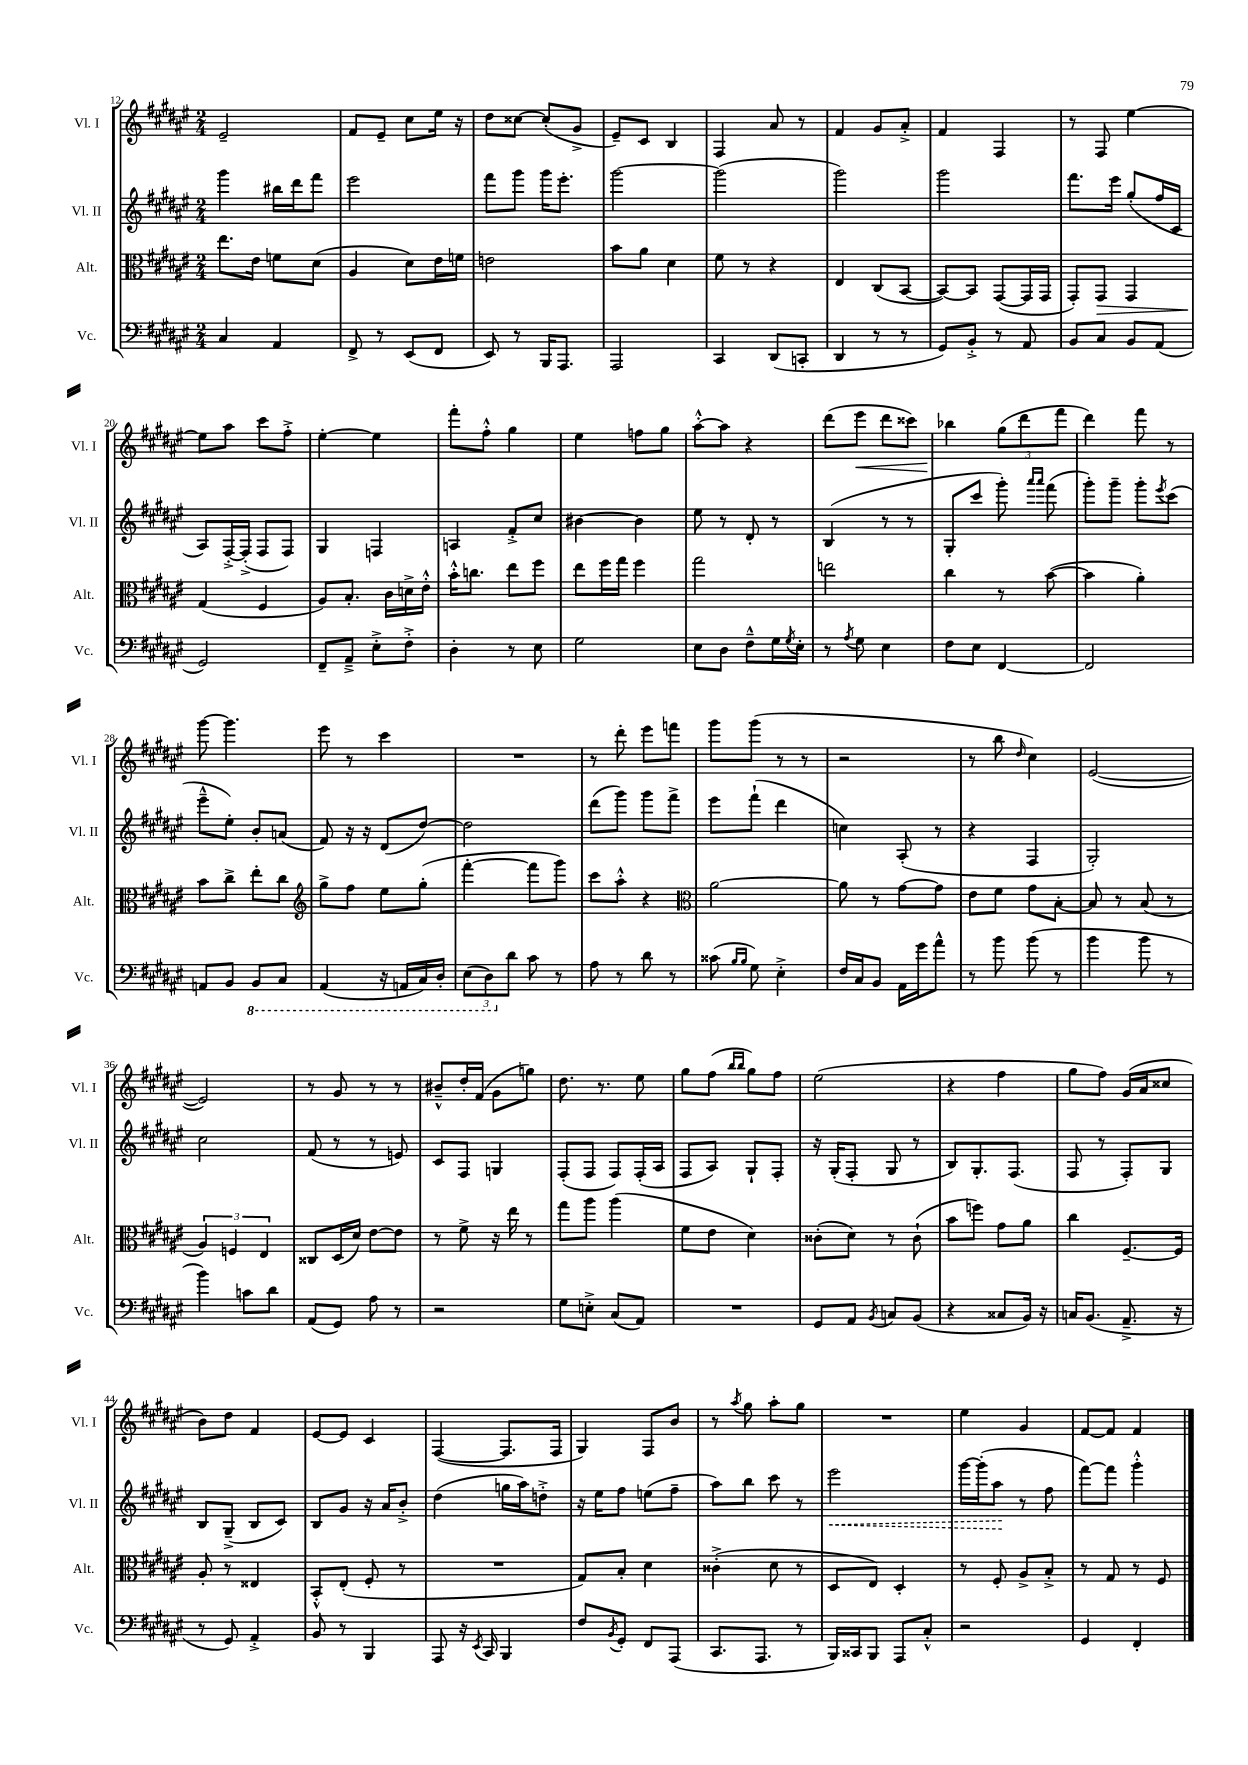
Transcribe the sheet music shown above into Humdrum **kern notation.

**kern	**kern	**kern	**kern
*staff4	*staff3	*staff2	*staff1
*clefF4	*clefC3	*clefG2	*clefG2
*k[f#c#g#d#a#e#]	*k[f#c#g#d#a#e#]	*k[f#c#g#d#a#e#]	*k[f#c#g#d#a#e#]
*M2/4	*M2/4	*M2/4	*M2/4
4C#	8.ee#	4ggg#	2e#~
.	16e#	.	.
4AA#	8f	16bb#	.
.	.	16ddd#	.
.	(8d#	8fff#	.
=	=	=	=
8FF#^	4A#	2eee#	8f#
8r	.	.	8e#~
(8EE#	8d#)	.	8cc#
8FF#	16e#	.	16ee#
.	16f	.	16r
=	=	=	=
8EE#)	2e	8fff#	8dd#
8r	.	8ggg#	[8cc##
16BBB	.	16ggg#	(8cc##']
8.AAA#	.	8.eee#'	.
.	.	.	8g#^
=	=	=	=
2AAA#	8b	[2ggg#	8e#~)
.	8a#	.	8c#
.	4d#	.	4B
=	=	=	=
4CC#	8f#	(2ggg#]	4F#
.	8r	.	.
(8DD#	4r	.	8a#
8CC'	.	.	8r
=	=	=	=
4DD#	4E#	2ggg#)	4f#
8r	(8C#	.	8g#
8r	[8BB	.	8a#'^
=	=	=	=
8GG#)	8BB_)	2ggg#	4f#
8BB'^	8BB]	.	.
8r	([8GG#	.	4F#
8AA#	16GG#]	.	.
.	16GG#	.	.
=	=	=	=
8BB	8GG#')	8.fff#	8r
8C#	8GG#	.	8F#
.	.	16eee#	.
8BB	4GG#	(8gg#'	[4ee#
(8AA#	.	16ff#	.
.	.	16c#	.
=	=	=	=
2GG#)	(4G#	8A#)	8ee#]
.	.	[16F#'^	8aa#
.	.	(16F#'^]	.
.	4F#	8F#	8ccc#
.	.	8F#)	8ff#'^
=	=	=	=
8FF#~	8A#)	4G#	[4ee#'
8AA#~^	8.B'	.	.
8E#'^	.	4F	4ee#]
.	16c#	.	.
8F#'^	16d^	.	.
.	16e#'^^	.	.
=	=	=	=
4D#'	16b'^^	4A	8fff#'
.	8.cc	.	.
.	.	.	8ff#'^^
8r	8ee#	8f#'^	4gg#
8E#	8ff#	8cc#	.
=	=	=	=
2G#	8ee#	[4b#	4ee#
.	16ff#	.	.
.	16gg#	.	.
.	4ff#	4b#]	8ff
.	.	.	8gg#
=	=	=	=
8E#	2gg#	8ee#	[8aa#'^^
8D#	.	8r	8aa#]
8F#~^^	.	8d#'	4r
16G#	.	8r	.
8qG#	.	.	.
16E#'	.	.	.
=	=	=	=
8r	2ee	(4B	(8ddd#
8qA#	.	.	.
8G#	.	.	8eee#
4E#	.	8r	8ddd#
.	.	8r	8ccc##)
=	=	=	=
8F#	4cc#	8G#'	4bb-
8E#	.	8ccc#	.
[4FF#	8r	8ggg#')	(12gg#
.	.	.	12ddd#
.	.	16qqaaa#	.
.	.	16qqaaa#	.
.	([8b	(8fff#	.
.	.	.	12fff#
=	=	=	=
2FF#]	4b]	8ggg#')	4ddd#)
.	.	8ggg#~	.
.	4a#')	8ggg#'	8fff#
.	.	8qeee#	.
.	.	(8ccc#	8r
=	=	=	=
8AA	8b	8eee#~^^	[8ggg#
8BB	8cc#^	8ee#')	4.ggg#]
8BBB	8ee#'	8b'	.
8CC#	8cc#	(8a	.
=	=	=	=
*	*clefG2	*	*
(4AAA#	8gg#^	8f#)	8eee#
.	8ff#	16r	8r
.	.	16r	.
16r	8ee#	(8d#	4ccc#
16AAA	.	.	.
16CC#)	(8gg#'	[8dd#)	.
16DD#'	.	.	.
=	=	=	=
(12EE#	[4fff#'	2dd#]	2r
12DD#)	.	.	.
12d#	.	.	.
8c#	8fff#]	.	.
8r	8ggg#)	.	.
=	=	=	=
8A#	8ccc#	(8ddd#	8r
8r	8aa#'^^	8ggg#)	8ddd#'
8d#	4r	8ggg#	8eee#
8r	.	8fff#^	8fff
=	=	=	=
*	*clefC3	*	*
(8c##	[2a#	8eee#	8ggg#
16qqB	.	.	.
16qqB	.	.	.
8G#)	.	(8fff#`	(8ggg#
4E#'^	.	4ddd#	8r
.	.	.	8r
=	=	=	=
16F#	8a#]	4cc)	2r
16C#	.	.	.
8BB	8r	.	.
16AA#	[8g#	(8A#'	.
16g#	.	.	.
8a#^^	8g#]	8r	.
=	=	=	=
8r	8e#	4r	8r
8b	8f#	.	8bb
.	.	.	16qqdd#
(8b	8g#	4F#	4cc#)
8r	[8B'	.	.
=	=	=	=
4b	8B]	2G#')	([2e#
.	8r	.	.
8b	(8B	.	.
8r	8r	.	.
=	=	=	=
4b)	6A#)	2cc#	2e#])
.	6F	.	.
8c	.	.	.
.	6E#	.	.
8d#	.	.	.
=	=	=	=
(8AA#	8C##	(8f#	8r
8GG#)	(16D#	8r	8g#
.	16d#)	.	.
8A#	[8e#	8r	8r
8r	8e#]	8e)	8r
=	=	=	=
2r	8r	8c#	8b#~^^
.	8f#^	8F#	16dd#'
.	.	.	(16f#
.	16r	4G	8g#
.	16ee#	.	.
.	8r	.	8gg)
=	=	=	=
8G#	8gg#	(8F#'	8.dd#
8E'^	8aa#	8F#	.
.	.	.	8.r
(8C#	(4aa#	8F#)	.
8AA#)	.	(16F#'	8ee#
.	.	16A#	.
=	=	=	=
2r	8f#	8F#	8gg#
.	8e#	8A#)	(8ff#
.	.	.	16qqbb
.	.	.	16qqbb
.	4d#)	8G#`	8gg#)
.	.	8F#'	8ff#
=	=	=	=
8GG#	(8c##'	16r	(2ee#
.	.	(16G#'	.
8AA#	8d#)	8F#'	.
8qBB	.	.	.
8C	8r	8G#	.
(8BB	(8c##`	8r	.
=	=	=	=
4r	8b	8B)	4r
.	8ff)	8.G#'	.
8C##	8g#	.	4ff#
.	.	(8.F#	.
16BB)	8a#	.	.
16r	.	.	.
=	=	=	=
16C	4cc#	8F#	8gg#
(8.BB	.	.	.
.	.	8r	8ff#)
8.AA#~^	[8.F#~	8F#')	(16g#
.	.	.	16a#
.	.	8G#	8cc##
16r	16F#]	.	.
=	=	=	=
8r	8A#'	8B	8b)
8GG#)	8r	(8G#~^	8dd#
4AA#'^	4E##	8B	4f#
.	.	8c#)	.
=	=	=	=
8BB	8BB'^^	8B	[8e#
8r	(8E#'	8g#	8e#]
4BBB	8F#'	16r	4c#
.	.	16a#	.
.	8r	8b'^	.
=	=	=	=
8AAA#	2r	(4dd#	([4F#
16r	.	.	.
8qEE#	.	.	.
16CC#	.	.	.
4BBB	.	16gg	8.F#]
.	.	16aa#)	.
.	.	8dd'^	.
.	.	.	16F#
=	=	=	=
8F#	8G#)	16r	4G#)
.	.	16ee#	.
8qBB	.	.	.
8GG#'	8B'	8ff#	.
8FF#	4d#	(8ee	8F#
(8AAA#	.	8ff#~	8b
=	=	=	=
8.CC#	(4c##'^	8aa#)	8r
.	.	.	8qaa#
.	.	8bb	8gg#
8.AAA#	.	.	.
.	8d#	8ccc#	8aa#'
8r	8r	8r	8gg#
=	=	=	=
16BBB)	8D#	2eee#	2r
16CC##	.	.	.
8BBB	8E#)	.	.
8AAA#	4D#'	.	.
8C#'^^	.	.	.
=	=	=	=
2r	8r	[16ggg#	4ee#
.	.	(16ggg#']	.
.	8F#'	8aa#	.
.	8A#^	8r	4g#
.	8B'^	8ff#	.
=	=	=	=
4GG#	8r	[8fff#)	[8f#
.	8G#	8fff#]	8f#]
4FF#'	8r	4ggg#'^^	4f#
.	8F#	.	.
==	==	==	==
*-	*-	*-	*-
